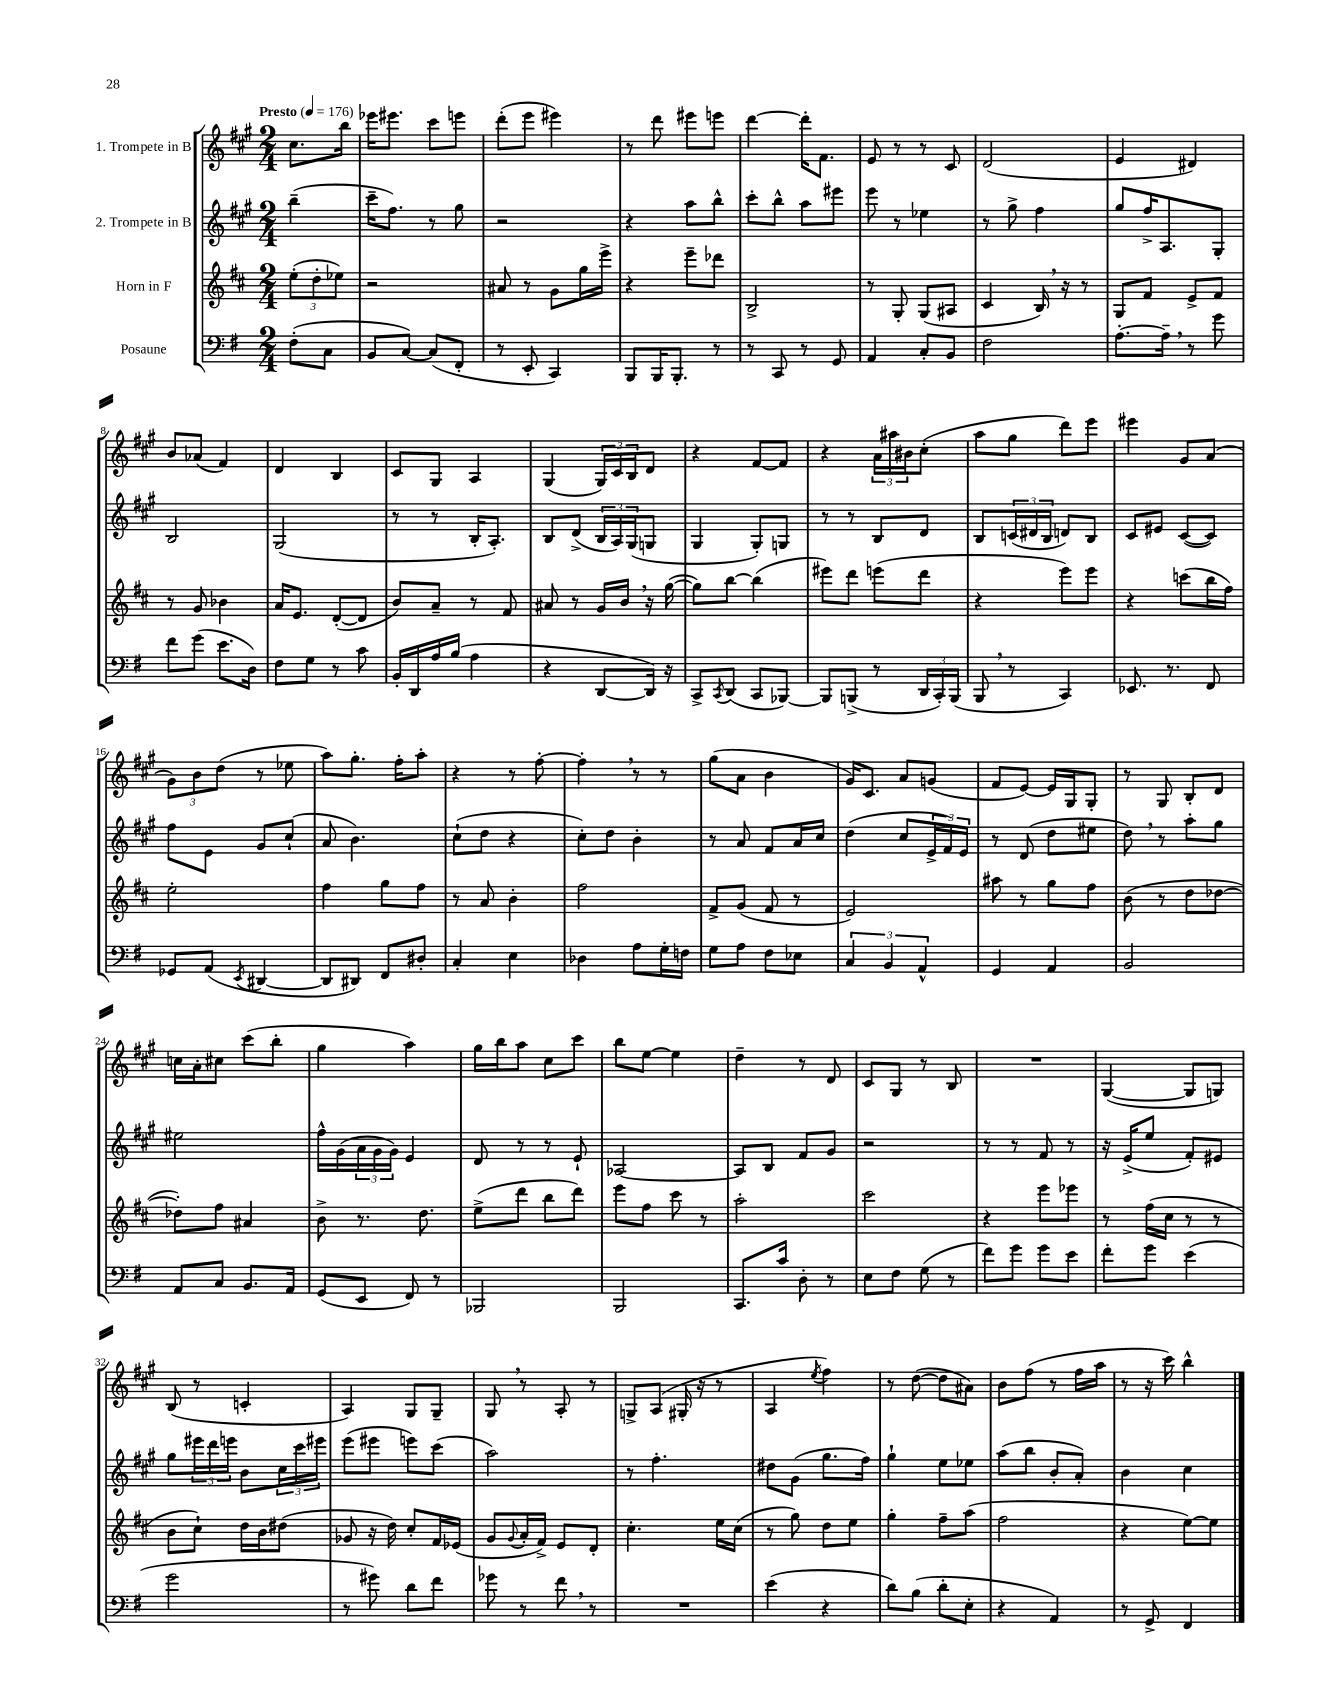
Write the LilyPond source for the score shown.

<<
\new StaffGroup <<
\new Staff = "s0" \with { instrumentName = "1. Trompete in B" } {
    \clef treble \key a \major \numericTimeSignature \time 2/4 \partial 4 \tempo "Presto" 4 = 176
    cis''8. b''16 |
    ees'''16 eis'''8. cis'''8 e'''8 |
    d'''8-.( e'''8 eis'''4) |
    r8 d'''8 eis'''8 e'''8 |
    d'''4~ d'''16-. fis'8. |
    e'8 r8 r8 cis'8 |
    d'2( |
    e'4 dis'4) |
    b'8 aes'8( fis'4) |
    d'4 b4 |
    cis'8 gis8 a4 |
    gis4( \tuplet 3/2 { gis16) cis'16 b16 } d'8 |
    r4 fis'8~ fis'8 |
    r4 \tuplet 3/2 { a'16 ais''16 bis'16 } cis''8-.( |
    a''8 gis''8 d'''8) e'''8 |
    eis'''4 gis'8 a'8( |
    \tuplet 3/2 { gis'8) b'8 d''8( } r8 ees''8 |
    a''8) gis''8.-. fis''16-. a''8-. |
    r4 r8 fis''8~-. |
    fis''4-. \breathe r8 r8 |
    gis''8( a'8 b'4 |
    gis'16) cis'8. a'8 g'8( |
    fis'8 e'8~) e'16 gis16 gis8-. |
    r8 gis8 b8-. d'8 |
    c''16 a'16-. cis''8 cis'''8( b''8-. |
    gis''4 a''4) |
    gis''16 b''16 a''8 cis''8 cis'''8 |
    b''8 e''8~ e''4 |
    d''4-- r8 d'8 |
    cis'8 gis8 r8 b8 |
    R2 |
    gis4~( gis8 g8) |
    b8( r8 c'4-. |
    a4) gis8 gis8-- |
    gis8 \breathe r8 a8-. r8 |
    g8-> a8( gis16-. r16 r8 |
    a4 \acciaccatura { e''8 } fis''4) |
    r8 d''8~( d''8 ais'8) |
    b'8 fis''8( r8 fis''16 a''16 |
    r8 r16 cis'''16) b''4-^ \bar "|." |
}
\new Staff = "s1" \with { instrumentName = "2. Trompete in B" } {
    \clef treble \key a \major \numericTimeSignature \time 2/4 \partial 4
    b''4--( |
    cis'''16-- fis''8.) r8 gis''8 |
    r2 |
    r4 a''8 b''8-^ |
    cis'''8-. b''8-^ a''8 eis'''8 |
    e'''8 r8 ees''4 |
    r8 gis''8-> fis''4 |
    gis''8 fis''16-> a8. gis8-. |
    b2 |
    gis2( |
    r8 r8 b16-. a8.-.) |
    b8 d'8->( \tuplet 3/2 { b16 a16) gis16( } g8 |
    gis4 gis8-.) g8 |
    r8 r8 b8 d'8 |
    b8 \tuplet 3/2 { c'16( dis'16 b16 } d'8) b8 |
    cis'8 eis'8 cis'8~( cis'8) |
    fis''8 e'8 gis'8 cis''8-!( |
    a'8 b'4.) |
    cis''8-!( d''8 r4 |
    cis''8-.) d''8 b'4-. |
    r8 a'8 fis'8 a'16 cis''16 |
    d''4( cis''8 \tuplet 3/2 { e'16-> fis'16) e'16 } |
    r8 d'8( d''8 eis''8 |
    d''8) \breathe r8 a''8-. gis''8 |
    eis''2 |
    fis''16-^ gis'16( \tuplet 3/2 { a'16 gis'16 gis'16) } e'4 |
    d'8 r8 r8 e'8-! |
    aes2~ |
    aes8 b8 fis'8 gis'8 |
    r2 |
    r8 r8 fis'8 r8 |
    r16 e'16->( e''8 fis'8-.) eis'8 |
    gis''8 \tuplet 3/2 { eis'''16 d'''16 e'''16 } b'8 \tuplet 3/2 { cis''16 cis'''16 eis'''16 } |
    e'''8( eis'''8 e'''8) cis'''8( |
    a''2) |
    r8 fis''4.-. |
    dis''8 gis'8( gis''8. fis''16) |
    gis''4-! e''8 ees''8 |
    a''8( b''8 b'8-. a'8-.) |
    b'4 cis''4 \bar "|." |
}
\new Staff = "s2" \with { instrumentName = "Horn in F" } {
    \clef treble \key d \major \numericTimeSignature \time 2/4 \partial 4
    \tuplet 3/2 { e''8-.( d''8-. ees''8) } |
    r2 |
    ais'8 r8 g'8 g''16 e'''16-> |
    r4 e'''8-- des'''8 |
    b2-> |
    r8 g8-. g8( ais8 |
    cis'4 b16) \breathe r16 r8 |
    g8 fis'8 e'8-> fis'8 |
    r8 g'8 bes'4 |
    a'16 e'8. d'8~-.( d'8 |
    b'8) a'8-- r8 fis'8 |
    ais'8 r8 g'16 b'16 \breathe r16 g''16~( |
    g''8) b''8~ b''4( |
    eis'''8) d'''8 e'''8( d'''8 |
    r4 e'''8) e'''8 |
    r4 c'''8( b''16 fis''16) |
    e''2-. |
    fis''4 g''8 fis''8 |
    r8 a'8 b'4-. |
    fis''2 |
    fis'8-> g'8( fis'8 r8 |
    e'2) |
    ais''8 r8 g''8 fis''8 |
    b'8( r8 d''8 des''8~ |
    des''8-.) fis''8 ais'4 |
    b'8-> r8. d''8. |
    e''8->( d'''8 b''8 d'''8) |
    e'''8 fis''8 cis'''8 r8 |
    a''2-. |
    cis'''2 |
    r4 e'''8 ees'''8 |
    r8 fis''16( cis''16 r8 r8 |
    b'8 cis''8-!) d''16 b'16 dis''8( |
    ges'8 r16 d''16) cis''8-. fis'16 ees'16( |
    g'8 \appoggiatura { g'8 } a'16-. fis'16->) e'8 d'8-. |
    cis''4.-. e''16 cis''16( |
    r8 g''8) d''8 e''8 |
    g''4-. fis''8-- a''8( |
    fis''2 |
    r4 e''8~) e''8 \bar "|." |
}
\new Staff = "s3" \with { instrumentName = "Posaune" } {
    \clef bass \key g \major \numericTimeSignature \time 2/4 \partial 4
    fis8-.( c8 |
    b,8 c8~) c8( fis,8-. |
    r8 e,8-. c,4) |
    b,,8 b,,16 b,,8.-. r8 |
    r8 c,8 r8 g,8 |
    a,4 c8-. b,8 |
    fis2 |
    a8.~-. a16-- \breathe r8 g'8 |
    fis'8 g'8( e'8. d16) |
    fis8 g8 r8 c'8 |
    b,16-. d,16 a16 b16( a4 |
    r4 d,8~ d,16) r16 |
    c,8-> \acciaccatura { c,8 } d,8( c,8 bes,,8~) |
    bes,,8 b,,8->( r8 \tuplet 3/2 { d,16 c,16-.) b,,16( } |
    b,,8 \breathe r8 c,4) |
    ees,8. r8. fis,8 |
    ges,8 a,8( \acciaccatura { e,8 } dis,4~ |
    dis,8 dis,8) fis,8 dis8-. |
    c4-. e4 |
    des4 a8 g16-. f16 |
    g8 a8 fis8 ees8 |
    \tuplet 3/2 { c4 b,4 a,4-^ } |
    g,4 a,4 |
    b,2 |
    a,8 c8 b,8. a,16 |
    g,8( e,8 fis,8) r8 |
    bes,,2 |
    b,,2 |
    c,8. c'16 d8-. r8 |
    e8 fis8 g8( r8 |
    fis'8) g'8 g'8 e'8 |
    fis'8-. g'8 e'4( |
    g'2 |
    r8 gis'8) d'8 fis'8 |
    ges'8 r8 fis'8 \breathe r8 |
    R2 |
    e'4( r4 |
    d'8) b8( d'8-. e8-. |
    r4 a,4) |
    r8 g,8-> fis,4 \bar "|." |
}
>>
>>
